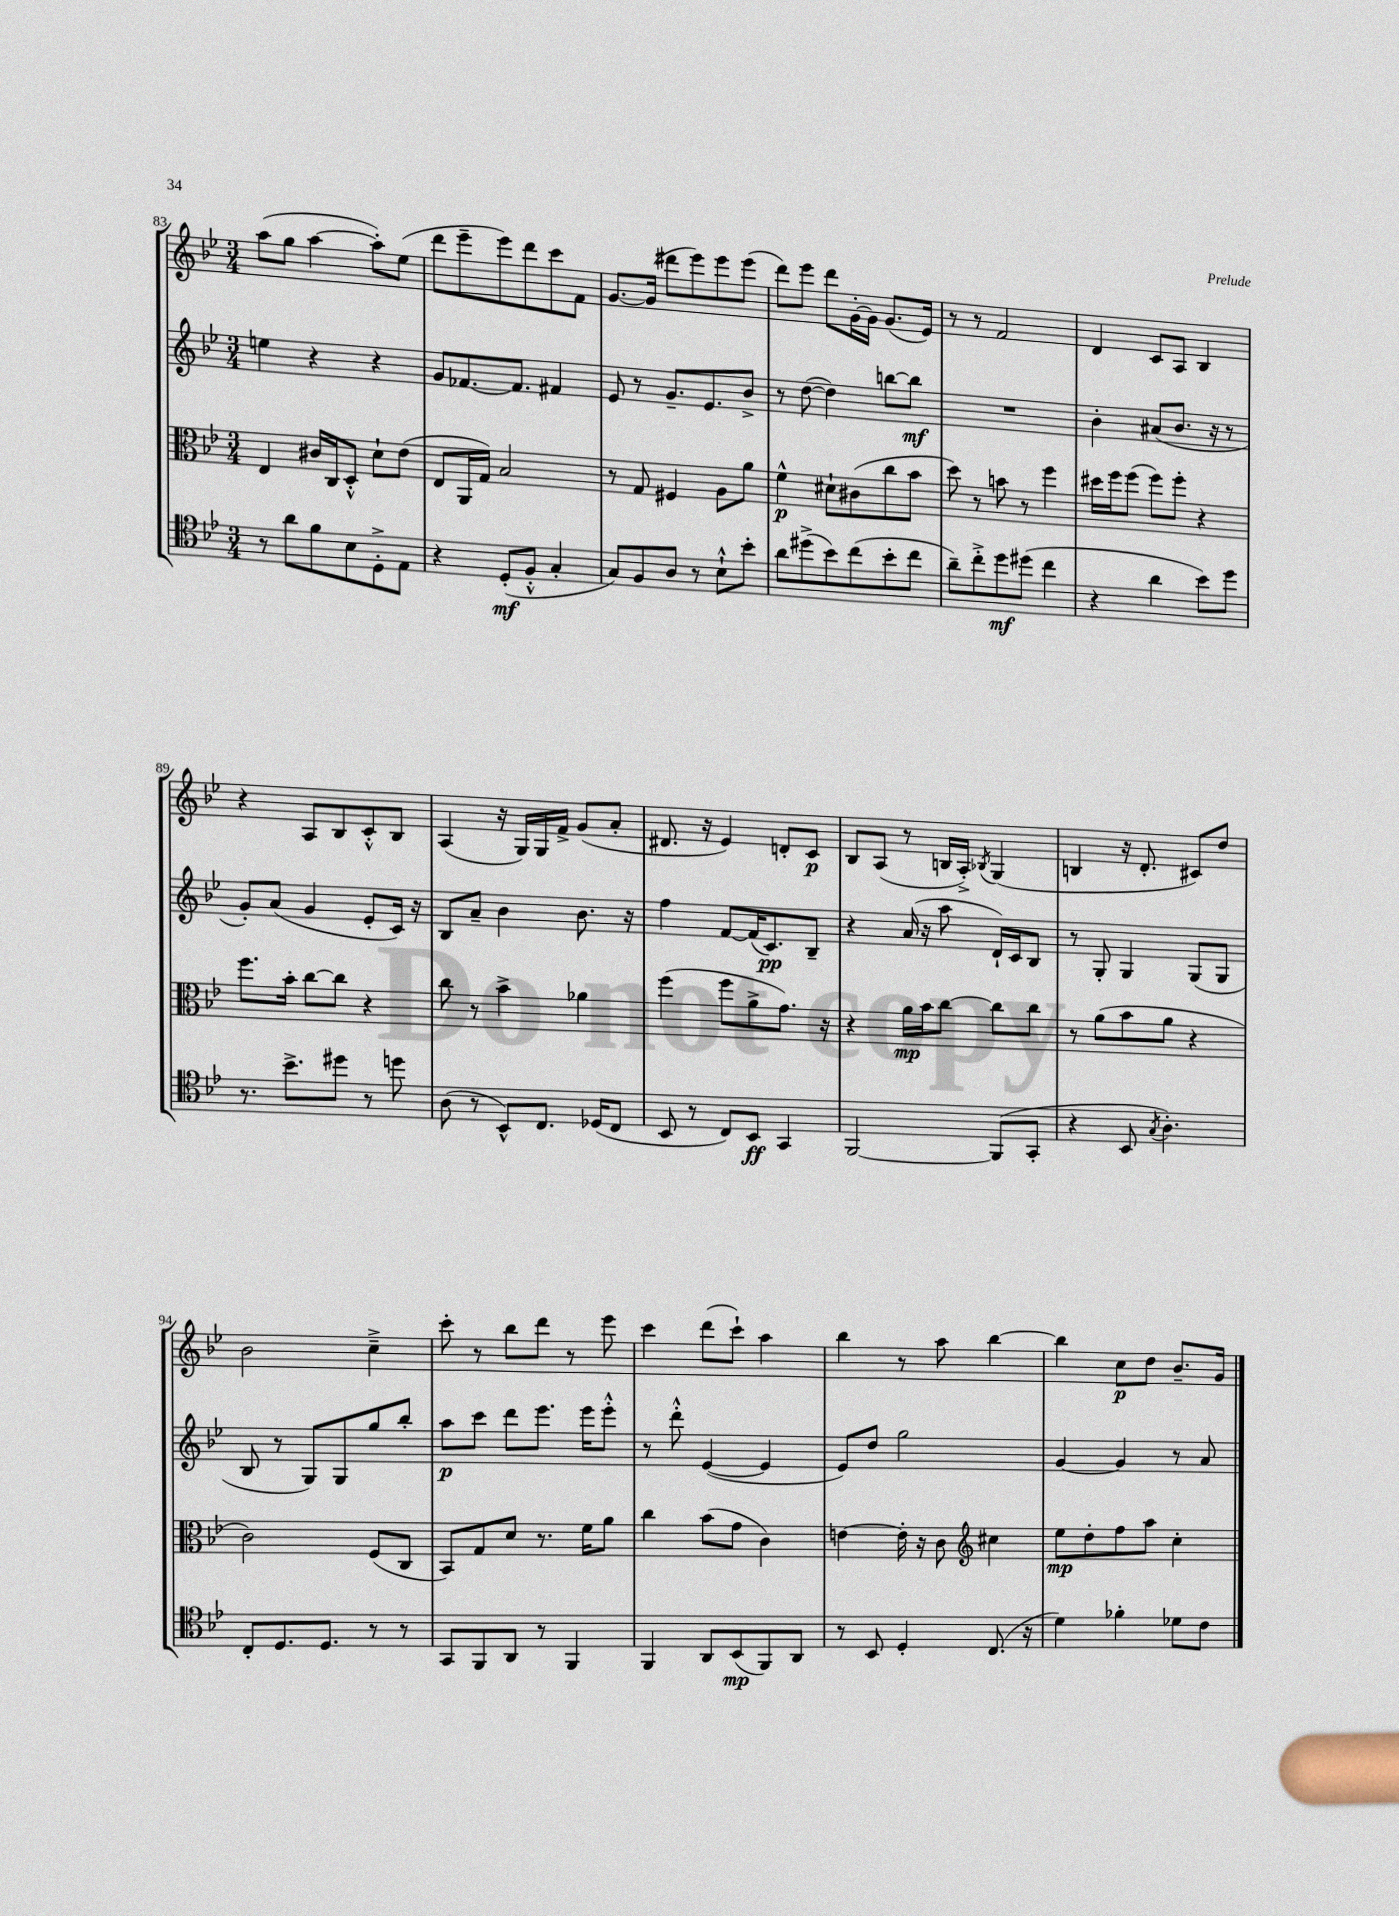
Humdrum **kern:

**kern	**kern	**kern	**kern
*staff4	*staff3	*staff2	*staff1
*clefC4	*clefC3	*clefG2	*clefG2
*k[b-e-]	*k[b-e-]	*k[b-e-]	*k[b-e-]
*M3/4	*M3/4	*M3/4	*M3/4
8r	4E-	4ee	(8aa
8a	.	.	8gg
8f	16c#	4r	[4aa
.	16C	.	.
8B-	8D'^^	.	.
8D'^	8d`	4r	8aa'])
8E-	(8e-	.	(8ee-
=	=	=	=
4r	8E-	8g	8ddd
.	16AA	[8.f-	8eee-~
.	16G)	.	.
(8D'	2B-	.	8eee-)
.	.	8.f-]	.
8F'^^	.	.	8ddd
4G'	.	4f#	8ccc
.	.	.	8f
=	=	=	=
8G)	8r	8e-	[8.g
8F	8G	8r	.
.	.	.	(16g]
8A	4F#	8.g~	8ddd#
8r	.	.	8eee-)
.	.	8.e-	.
8B-`^^	8A	.	8eee-
8b-'	8a	8b-^	(8eee-
=	=	=	=
8a	4f^^	8r	8ddd)
(8dd#^	.	([8dd	8eee-
8b-)	8d#`	4dd])	8ddd
(8cc	(8c#	.	[16g'
.	.	.	16g]
8b-'	8cc	[8bb	(8.g
8cc	8b-	8bb]	.
.	.	.	16e-)
=	=	=	=
8a~)	8dd)	2.r	8r
8cc'^	8r	.	8r
8dd	8b	.	2f
(8dd#	8r	.	.
4cc	4ff	.	.
=	=	=	=
4r	16dd#	4b-'	4d
.	16ff	.	.
.	(8ff	.	.
4a	8ff)	(8a#	8c
.	8ff'	8.b-	8A
8b-)	4r	.	4B-
.	.	16r	.
8dd	.	8r	.
=	=	=	=
8.r	8.ff	8g')	4r
.	.	(8a	.
8.b-^	16b-'	.	.
.	[8cc	4g	8A
8dd#	8cc]	.	8B-
8r	4r	8e-'	8c'^^
8dd	.	16c)	8B-
.	.	16r	.
=	=	=	=
(8A	8cc	8B-	(4A
8r	8r	8a~	.
8BB-^^)	4b-^	4b-	16r
.	.	.	16G)
8.C	.	.	16G
.	.	.	16f^
.	4a-	8.b-	(8g
(16D-	.	.	.
8C	.	.	8a'
.	.	16r	.
=	=	=	=
8BB-	(4ff	4ff	8.d#
8r	.	.	.
.	.	.	16r
8C)	8ff	[8f	4e-)
8BB-	8a^	(16f]	.
.	.	8.c)	.
4GG	8.g)	.	8d'
.	.	8B-~	8c
.	16r	.	.
=	=	=	=
[2FF	4r	4r	8B-
.	.	.	(8A
.	16a	(16a	8r
.	16b-	16r	.
.	[8cc	8aa	16B
.	.	.	16A'^)
.	.	.	8qB-
(8FF]	8cc]	16d`)	(4G
.	.	16c	.
8GG'	8cc	8B-	.
=	=	=	=
4r	8r	8r	4B
.	(8a	8G'	.
8BB-	8b-	4G	16r
.	.	.	8.d'
8qG	.	.	.
4.A')	8a	.	.
.	4r	(8G	8c#)
.	.	8G	8dd
=	=	=	=
8C'	2c)	8B-	2b-
8.D	.	8r	.
.	.	8G)	.
8.D	.	.	.
.	.	8G	.
8r	(8F	8gg	4cc~^
8r	8C	8bb-'	.
=	=	=	=
8GG	8BB-)	8aa	8ccc'
8FF	8G	8ccc	8r
8AA	8d	8ddd	8bb-
8r	8.r	8.eee-	8ddd
4FF	.	.	8r
.	16f	16eee-	.
.	8a	8eee-'^^	8eee-
=	=	=	=
4FF	4cc	8r	4ccc
.	.	8ddd'^^	.
8AA	(8b-	([4e-	(8ddd
(8BB-	8g	.	8ccc`)
8FF)	4c)	4e-]	4aa
8AA	.	.	.
=	=	=	=
8r	[4e	8e-)	4bb-
8BB-	.	8dd	.
4D'	16e']	2gg	8r
.	16r	.	.
.	8c	.	8aa
*	*clefG2	*	*
(8.C	4cc#	.	[4bb-
16r	.	.	.
=	=	=	=
4d)	8ee-	[4g	4bb-]
.	8dd'	.	.
4f-'	8ff	4g]	8cc
.	8aa	.	8dd
8d-	4cc'	8r	8.b-~
8c	.	8a	.
.	.	.	16g
==	==	==	==
*-	*-	*-	*-
